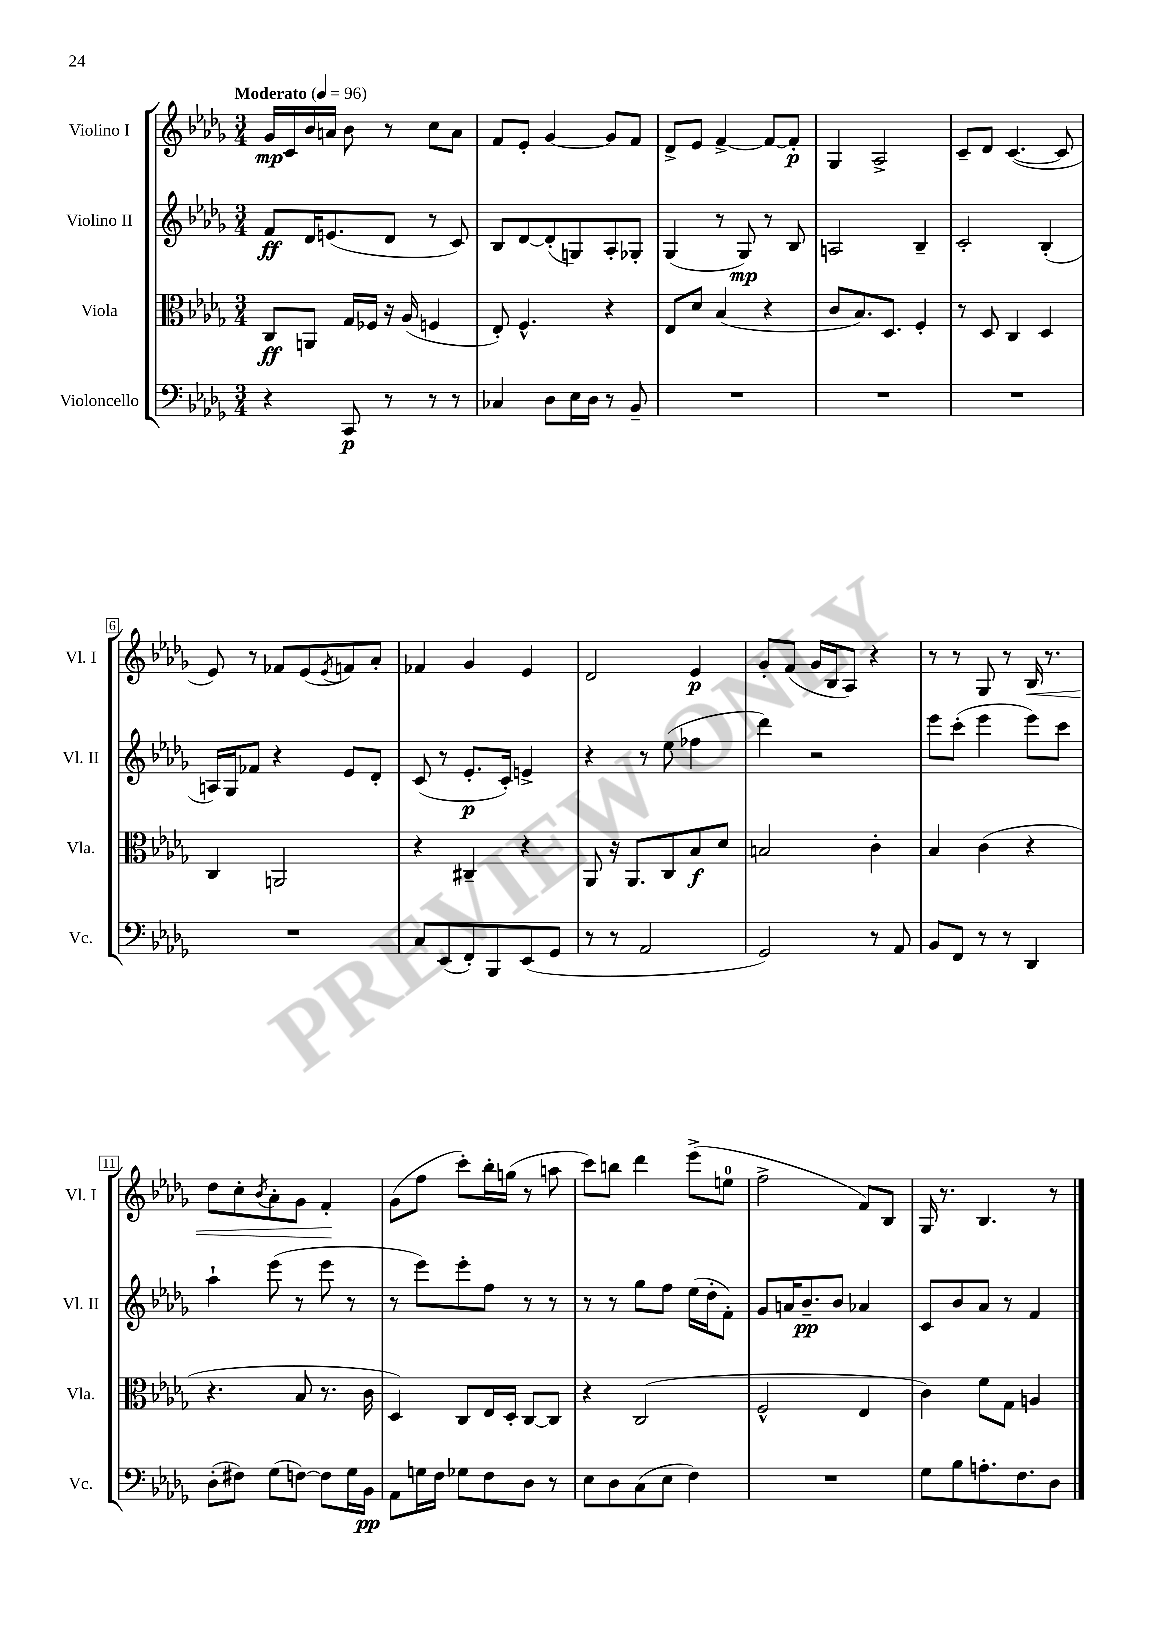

**kern	**dynam	**kern	**dynam	**kern	**dynam	**kern	**dynam
*part4	*part4	*part3	*part3	*part2	*part2	*part1	*part1
*staff4	*staff4	*staff3	*staff3	*staff2	*staff2	*staff1	*staff1
*I"Violoncello	*	*I"Viola	*	*I"Violino II	*	*I"Violino I	*
*I'Vc.	*	*I'Vla.	*	*I'Vl. II	*	*I'Vl. I	*
*clefF4	*	*clefC3	*	*clefG2	*	*clefG2	*
*k[b-e-a-d-g-]	*	*k[b-e-a-d-g-]	*	*k[b-e-a-d-g-]	*	*k[b-e-a-d-g-]	*
*M3/4	*	*M3/4	*	*M3/4	*	*M3/4	*
*MM96	*	*MM96	*	*MM96	*	*MM96	*
=1	=1	=1	=1	=1	=1	=1	=1
!	!	!	!	!	!	!LO:TX:a:B:t=Moderato	!
4r	.	8C/L	ff	8f/L	ff	16g-/LL	mp
.	.	.	.	.	.	16c/	.
.	.	8AAn/J	.	16d-/K	.	16b-/	.
.	.	.	.	(8.en/	.	16an/JJ	.
8CC/	p	16G-/LL	.	.	.	8b-\	.
.	.	16F-X/JJ	.	.	.	.	.
8r	.	16r	.	8d-/J	.	8r	.
.	.	(16A-/	.	.	.	.	.
8r	.	4Fn/	.	8r	.	8cc\L	.
8r	.	.	.	8c/)	.	8a\J	.
=2	=2	=2	=2	=2	=2	=2	=2
4C-X/	.	8E-'/)	.	8B-/L	.	8f/L	.
.	.	4.F^^/	.	[8d-/	.	8e-'/J	.
8D-\L	.	.	.	(8d-'/]	.	[4g-/	.
16E-\L	.	.	.	8Gn/)	.	.	.
16D-\JJ	.	.	.	.	.	.	.
8r	.	4r	.	8A-'/	.	8g-/L]	.
8BB-~/	.	.	.	8G-X'/J	.	8f/J	.
=3	=3	=3	=3	=3	=3	=3	=3
2.r	.	8E-/L	.	(4G-/	.	8d-^/L	.
.	.	8d-/J	.	.	.	8e-/J	.
.	.	(4B-/	.	8r	.	[4f^/	.
.	.	.	.	8G-/)	mp	.	.
.	.	4r	.	8r	.	8f/L_	.
.	.	.	.	8B-/	.	8f'/J]	p
=4	=4	=4	=4	=4	=4	=4	=4
2.r	.	8c/L	.	2An/	.	4G-/	.
.	.	8.B-/)	.	.	.	.	.
.	.	.	.	.	.	2A-^/	.
.	.	8.D-/J	.	.	.	.	.
.	.	4F'/	.	4B-~/	.	.	.
=5	=5	=5	=5	=5	=5	=5	=5
2.r	.	8r	.	2c'/	.	8c~/L	.
.	.	8D-/	.	.	.	8d-/J	.
.	.	4C/	.	.	.	([4.c/	.
.	.	4D-/	.	(4B-'/	.	.	.
.	.	.	.	.	.	8c/]	.
!!LO:LB:g=z
=6	=6	=6	=6	=6	=6	=6	=6
2.r	.	4C/	.	16An/LL)	.	8e-/)	.
.	.	.	.	16G-/J	.	.	.
.	.	.	.	8f-X/J	.	8r	.
.	.	2AAn/	.	4r	.	8f-X/L	.
.	.	.	.	.	.	(8e-/	.
.	.	.	.	.	.	8qe-/	.
.	.	.	.	8e-/L	.	8fn/)	.
.	.	.	.	8d-'/J	.	8a-'/J	.
=7	=7	=7	=7	=7	=7	=7	=7
8C/L	.	4r	.	(8c/	.	4f-X/	.
(8EE-/	.	.	.	8r	.	.	.
8FF'/)	.	4C#X~/	.	8.e-'/L	p	4g-/	.
8BBB-/	.	.	.	.	.	.	.
.	.	.	.	16c'/Jk)	.	.	.
(8EE-/	.	4r	.	4en^/	.	4e-/	.
8GG-/J	.	.	.	.	.	.	.
=8	=8	=8	=8	=8	=8	=8	=8
8r	.	8AA-/	.	4r	.	2d-/	.
8r	.	16r	.	.	.	.	.
.	.	8.AA-/L	.	.	.	.	.
2AA-/	.	.	.	8r	.	.	.
.	.	8C/	.	(8ee-\	.	.	.
.	.	8B-/	f	4ff-X\	.	4e-/	p
.	.	8d-/J	.	.	.	.	.
=9	=9	=9	=9	=9	=9	=9	=9
2GG-/)	.	2Bn/	.	4ddd-\)	.	8g-'/L	.
.	.	.	.	.	.	(8f/J	.
.	.	.	.	2r	.	16g-/LL	.
.	.	.	.	.	.	16B-/J	.
.	.	.	.	.	.	8A-/J)	.
8r	.	4c'\	.	.	.	4r	.
8AA-/	.	.	.	.	.	.	.
=10	=10	=10	=10	=10	=10	=10	=10
8BB-/L	.	4B-/	.	8eee-\L	.	8r	.
8FF/J	.	.	.	(8ccc'\J	.	8r	.
8r	.	(4c\	.	4eee-\	.	8G-/	.
8r	.	.	.	.	.	8r	.
!	!	!	!	!	!	!	!LO:HP:b
4DD-/	.	4r	.	8eee-\L)	.	16B-/	<
.	.	.	.	.	.	8.r	.
.	.	.	.	8ccc\J	.	.	.
!!LO:LB:g=z
=11	=11	=11	=11	=11	=11	=11	=11
(8D-'\L	.	4.r	.	4aa-`\	.	8dd-\L	.
8F#X\J)	.	.	.	.	.	8cc'\	.
.	.	.	.	.	.	8qb-/	.
(8G-\L	.	.	.	(8eee-\	.	8a-'\	.
[8Fn\J)	.	8B-/	.	8r	.	8g-\J	.
8F\L]	.	8.r	.	8eee-\	.	4f'/	.
16G-\L	.	.	.	8r	.	.	.
16BB-\JJ	pp	16c\	.	.	.	.	.
.	.	.	.	.	.	.	[
=12	=12	=12	=12	=12	=12	=12	=12
8AA-\L	.	4D-/)	.	8r	.	(8g-\L	.
16Gn\L	.	.	.	8eee-\L)	.	8ff\J	.
16F\JJ	.	.	.	.	.	.	.
8G-X\L	.	8C/L	.	8eee-'\	.	8ccc'\L)	.
8F\	.	16E-/L	.	8ff\J	.	16bb-'\L	.
.	.	16D-'/JJ	.	.	.	(16ggn\JJ	.
8D-\J	.	[8C/L	.	8r	.	8r	.
8r	.	8C/J]	.	8r	.	8aan\	.
=13	=13	=13	=13	=13	=13	=13	=13
8E-\L	.	4r	.	8r	.	8ccc\L)	.
8D-\	.	.	.	8r	.	8bbn\J	.
(8C\	.	(2C/	.	8gg-\L	.	4ddd-\	.
8E-\J	.	.	.	8ff\J	.	.	.
4F\)	.	.	.	(16ee-\LL	.	(8eee-^\L	.
.	.	.	.	16dd-'\J	.	.	.
.	.	.	.	8f'\J)	.	8een\J	.
=14	=14	=14	=14	=14	=14	=14	=14
2.r	.	2F^^/	.	8g-/L	.	2ff^\	.
.	.	.	.	16an/K	.	.	.
.	.	.	.	8.b-~/	pp	.	.
.	.	.	.	8b-/J	.	.	.
.	.	4E-/	.	4a-X/	.	8f/L)	.
.	.	.	.	.	.	8B-/J	.
=15	=15	=15	=15	=15	=15	=15	=15
8G-\L	.	4c\)	.	8c/L	.	16G-/	.
.	.	.	.	.	.	8.r	.
8B-\	.	.	.	8b-/	.	.	.
8.An'\	.	8f\L	.	8a-/J	.	4.B-/	.
.	.	8G-\J	.	8r	.	.	.
8.F\	.	.	.	.	.	.	.
.	.	4An/	.	4f/	.	.	.
8D-\J	.	.	.	.	.	8r	.
==	==	==	==	==	==	==	==
*-	*-	*-	*-	*-	*-	*-	*-
